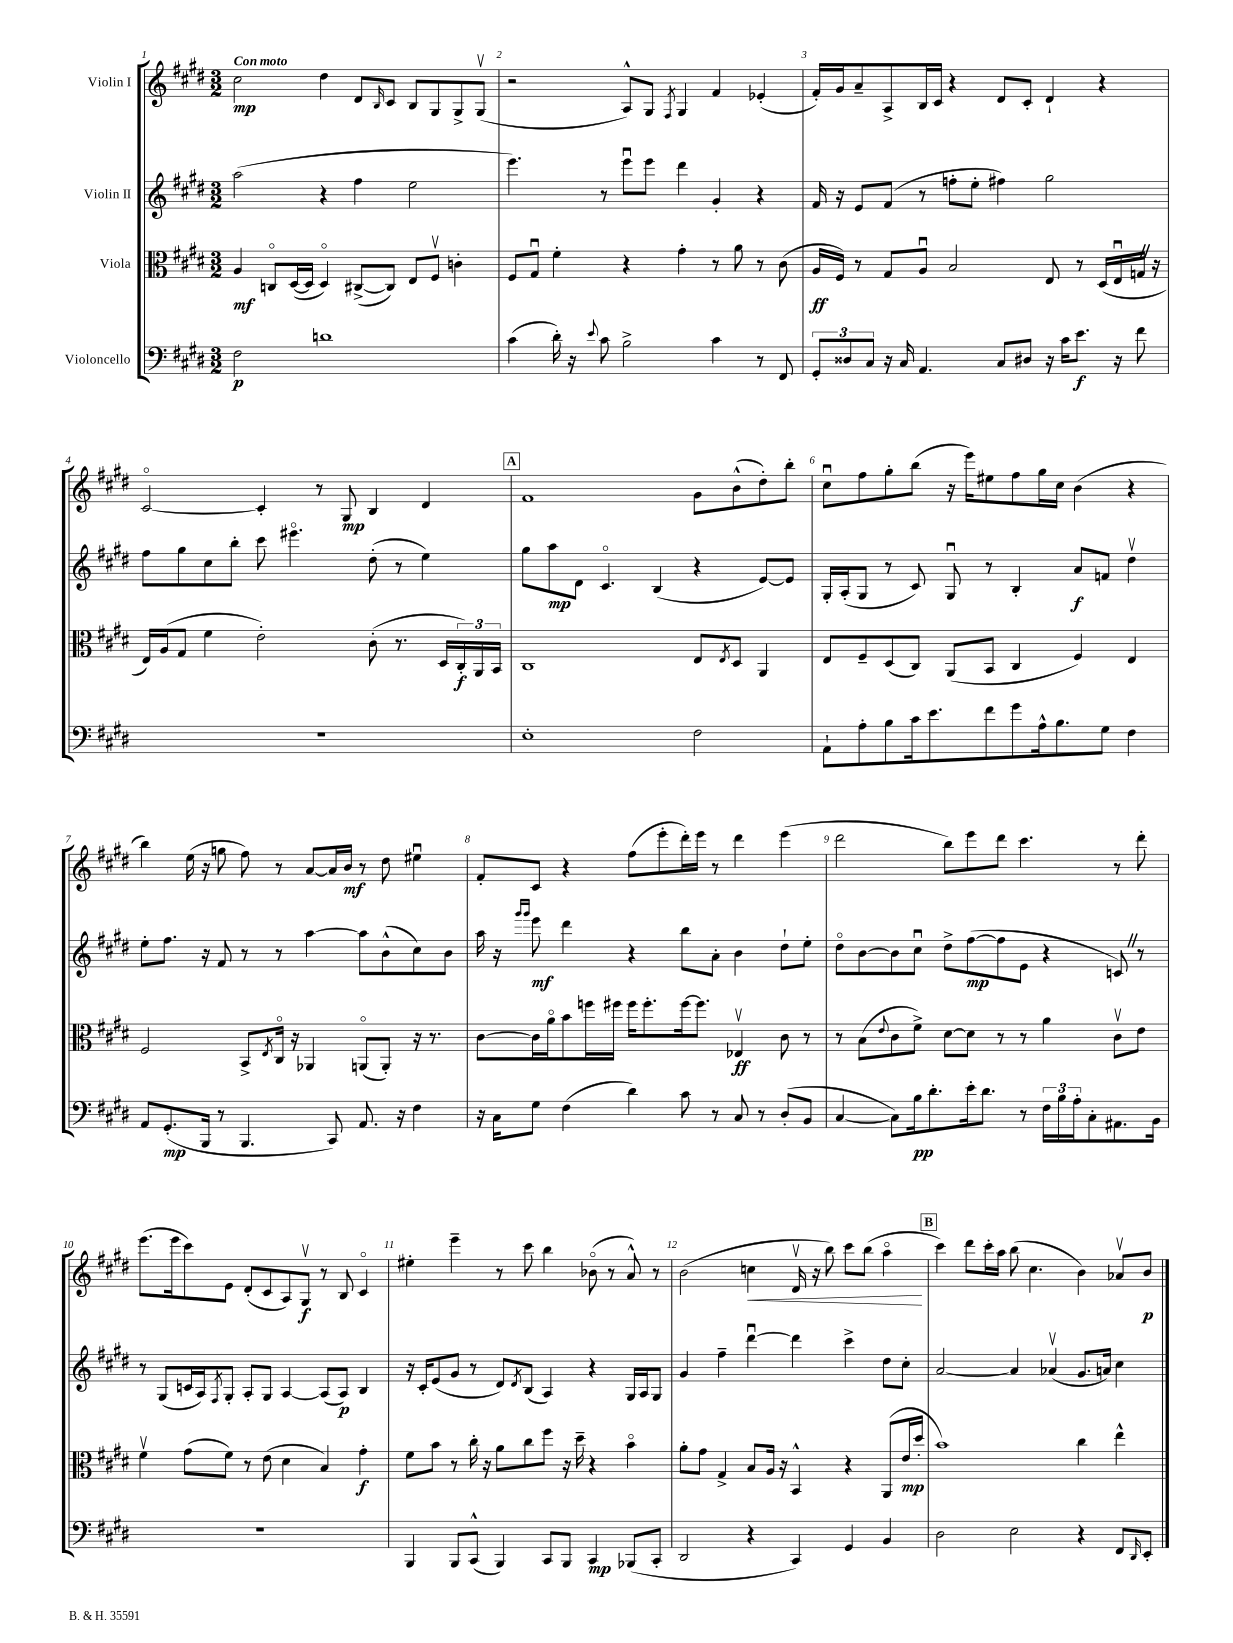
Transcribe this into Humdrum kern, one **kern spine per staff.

**kern	**kern	**kern	**kern
*staff4	*staff3	*staff2	*staff1
*clefF4	*clefC3	*clefG2	*clefG2
*k[f#c#g#d#]	*k[f#c#g#d#]	*k[f#c#g#d#]	*k[f#c#g#d#]
*M3/2	*M3/2	*M3/2	*M3/2
2F#	4A	(2aa	2cc#
.	8Co	.	.
.	([16D#	.	.
.	16D#]	.	.
1d	4D#o)	4r	4dd#
.	([8C#^	4ff#	8d#
.	.	.	16qqB
.	8C#])	.	8c#
.	8E	2ee	8B
.	8F#v	.	8G#
.	4c'	.	8G#^
.	.	.	(8G#v
=	=	=	=
(4c#	8F#	4.eee)	2r
.	8G#u	.	.
16d#')	4f#'	.	.
16r	.	.	.
8qqe	.	.	.
8c#	.	8r	.
2B^	4r	8eeeu	8A^^)
.	.	8eee	8G#
.	.	.	8qF#
.	4g#'	4ddd#	4G#
4c#	8r	4g#'	4f#
.	8a	.	.
8r	8r	4r	(4e-'
8FF#	(8c#	.	.
=	=	=	=
12GG#'	16A	16f#	16f#')
.	16F#)	16r	16g#
12D##	.	.	.
.	8r	8e	8a~
12C#	.	.	.
16r	8G#	(8f#	8A^
16C#	.	.	.
4.AA	8Au	8r	16B
.	.	.	16c#
.	2B	8ff'	4r
.	.	8ee'	.
8C#	.	4ff#)	8d#
8D#	.	.	8c#'
16r	8E	2gg#	4d#`
16c#	.	.	.
8.e	8r	.	.
.	(16D#	.	4r
16r	16Eu	.	.
8f#	16G	.	.
.	16r	.	.
=	=	=	=
1.r	16E)	8ff#	[2c#o
.	(16A	.	.
.	8G#	8gg#	.
.	4f#	8cc#	.
.	.	8bb'	.
.	2e')	8ccc#	4c#']
.	.	4.eee#o	.
.	.	.	8r
.	.	.	8G#
.	(8c#'	(8dd#'	4B
.	8.r	8r	.
.	.	4ee)	4d#
.	16D#	.	.
.	24C#')	.	.
.	24AA	.	.
.	24BB	.	.
=	=	=	=
1E'	1C#	8gg#	1f#
.	.	8aa	.
.	.	8d#	.
.	.	4.c#o	.
.	.	(4B	.
2F#	8E	4r	8g#
.	8qE	.	.
.	8D#	.	(8b^^
.	4AA	[8e)	8dd#')
.	.	8e]	8bb'
=	=	=	=
8AA`	8E	16G#'	8cc#u
.	.	(16A'	.
8A'	8F#~	8G#	8ff#
8B	(8D#	8r	8gg#'
16c#	8C#)	8c#)	(8bb
8.e	.	.	.
.	(8AA	8G#u	16r
.	.	.	16eee)
8f#	8BB	8r	8ee#
8g#	4C#	4B'	8ff#
16A^^	.	.	16gg#
8.B	.	.	16cc#
.	4F#)	8a	(4b
8G#	.	8f	.
4F#	4E	4dd#v	4r
=	=	=	=
8AA	2F#	8ee'	4bb)
(8.GG#'	.	8.ff#	.
.	.	.	(16ee
16BBB	.	16r	16r
8r	.	8f#	8gg
4.BBB	8BB^	8r	8ff#)
.	8qE	.	.
.	16C#o	8r	8r
.	16r	.	.
.	4AA-	[4aa	[8a
8CC#)	.	.	16a]
.	.	.	16b
8.AA	(8AAo	8aa]	8r
.	8AA')	(8b^^	8dd#
16r	.	.	.
4F#	16r	8cc#)	4ee#u
.	8.r	.	.
.	.	8b	.
=	=	=	=
16r	[8c#	16aa	8f#'
16C#	.	16r	.
.	.	16qqggg#	.
.	.	16qqggg#	.
8G#	16c#]	8eee	8c#
.	16ao	.	.
(4F#	8b	4ddd#	4r
.	16ff	.	.
.	16ff#	.	.
4d#)	16ff#	4r	(8ff#
.	8.ff#'	.	.
.	.	.	8eee'
8c#	[16ff#	8bb	16ddd#')
.	8.ff#]	.	16eee
8r	.	8a'	8r
8C#	4E-v	4b	4ddd#
8r	.	.	.
(8D#'	8c#	8dd#`	(4eee
8BB	8r	8ee'	.
=	=	=	=
[4C#	8r	8dd#o	2ddd#
.	(8B	[8b	.
.	8qqe	.	.
8C#])	8c#	8b]	.
16B	8f#^)	8cc#u	.
8.d#'	.	.	.
.	[8d#	8dd#^	8bb)
16e'	8d#]	([8ff#	8eee
8.d#	.	.	.
.	8r	8ff#]	8ddd#
8r	8r	8e	4.ccc#
24F#	4a	4r	.
24B	.	.	.
24A'	.	.	.
8C#'	.	.	.
8.AA#	8c#v	8c)	8r
.	8e	8r	8ddd#'
16BB	.	.	.
=	=	=	=
1.r	4f#v	8r	(8.eee
.	.	(8G#	.
.	.	.	16eee
.	(8g#	16c	8ccc#)
.	.	16A)	.
.	.	8qF#	.
.	8f#)	8G#'	8e
.	8r	8A'	(8d#'
.	(8e	8G#	8c#
.	4d#	[4A	8A)
.	.	.	8G#v
.	4B)	(8A]	8r
.	.	8A)	8B
.	4g#'	4B	4c#o
=	=	=	=
4BBB	8f#	16r	4ee#'
.	.	16c#'	.
.	8b	(8e	.
8BBB	8r	8g#	4eee~
(8CC#^^	16cc#'	8r	.
.	16r	.	.
4BBB)	8a	8d#)	8r
.	.	8qd#	.
.	8cc#	(8B	8ccc#
8CC#	8ff#	4A)	4bb
8BBB	16r	.	.
.	16dd#~	.	.
4CC#	4r	4r	(8b-o
.	.	.	8r
(8BBB-	4bo	16G#	8a^^)
.	.	16A	.
8CC#'	.	8G#	8r
=	=	=	=
2DD#	8a'	4g#	(2b
.	8g#	.	.
.	4G#^	4ff#~	.
4r	8B	[4ddd#u	4cc
.	16A	.	.
.	16r	.	.
4CC#)	4BB^^	4ddd#]	16d#v
.	.	.	16r
.	.	.	8bb)
4GG#	4r	4ccc#^	8ccc#
.	.	.	(8bb
4BB	(8AA	8dd#	4aao
.	16e	8cc#'	.
.	16dd#'	.	.
=	=	=	=
2D#	1b)	[2a	4ccc#)
.	.	.	8ddd#
.	.	.	16ccc#'
.	.	.	16aa
2E	.	4a]	(8bb
.	.	.	4.cc#
.	.	(4a-v	.
4r	4cc#	8.g#	4b)
.	.	16a)	.
8FF#	4ee^^	4cc#	8a-v
16qqDD#	.	.	.
8EE'	.	.	8b
==	==	==	==
*-	*-	*-	*-
